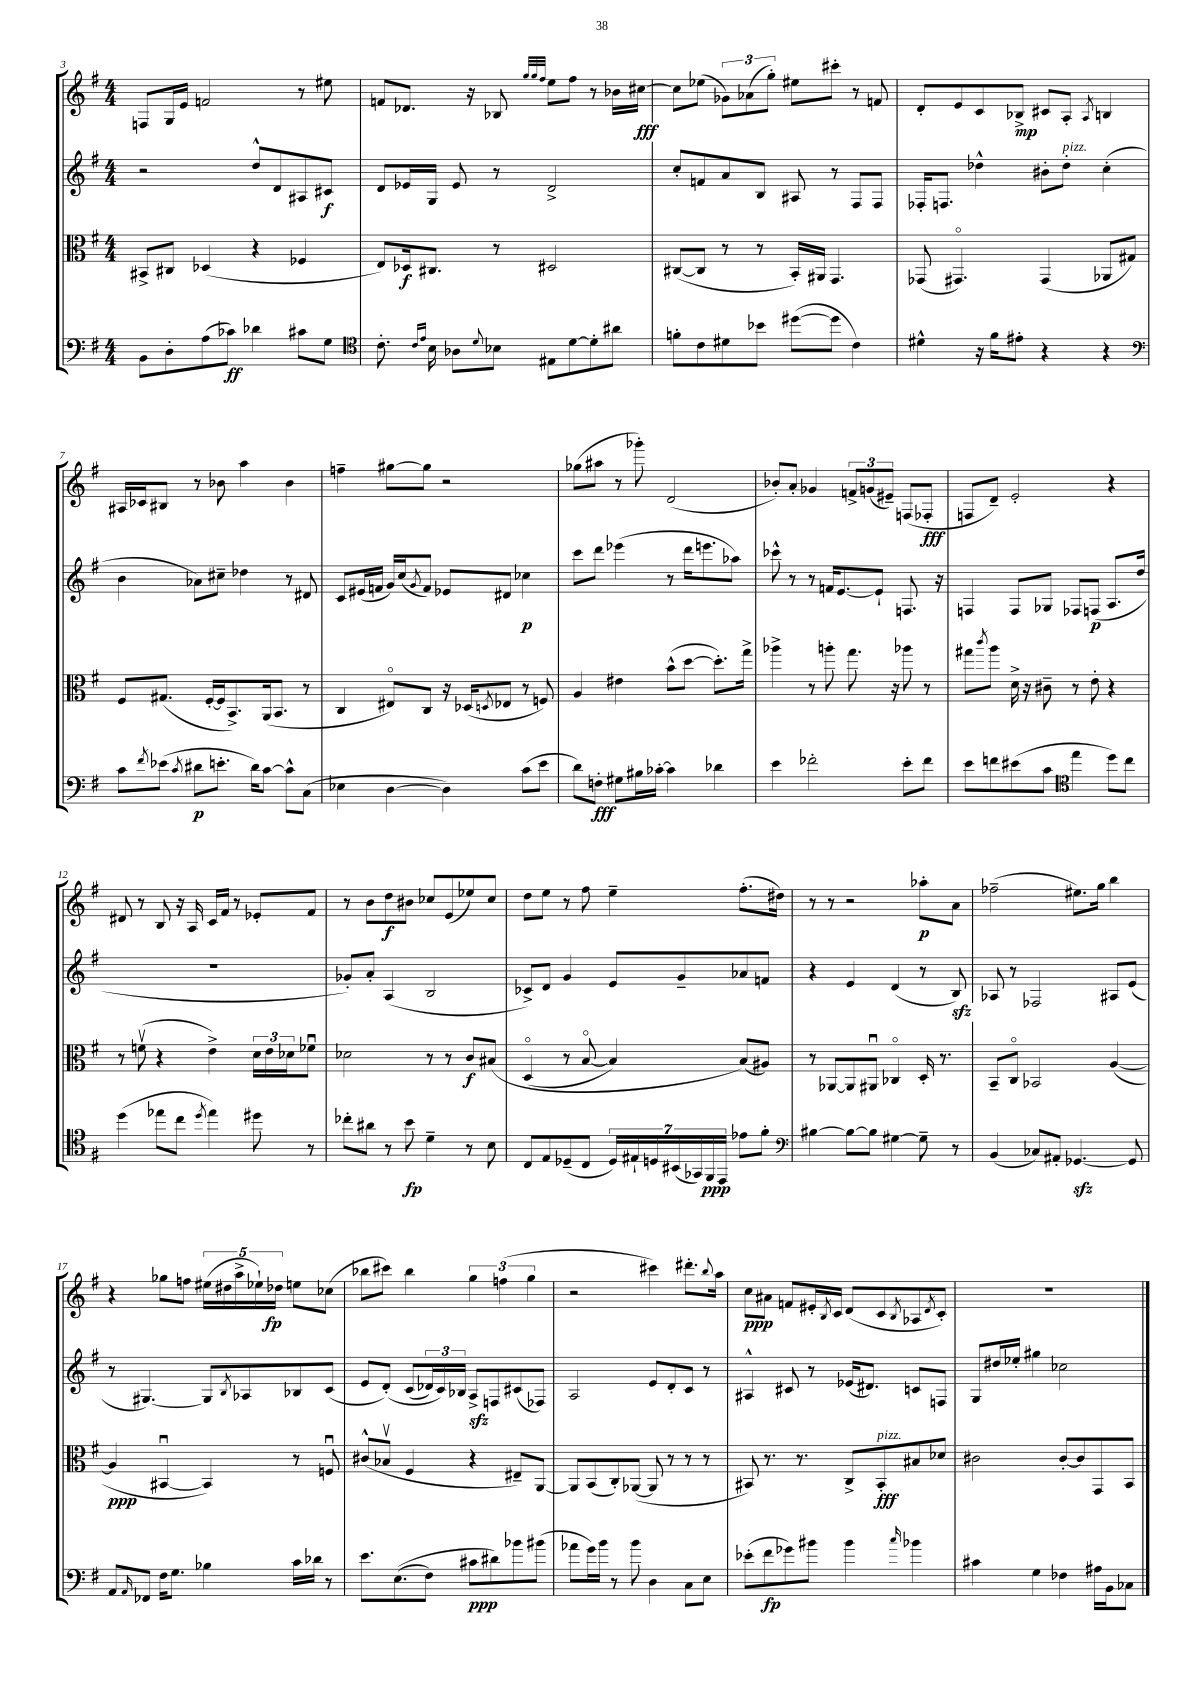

**kern	**dynam	**kern	**dynam	**kern	**dynam	**kern	**dynam
*part4	*part4	*part3	*part3	*part2	*part2	*part1	*part1
*staff4	*staff4	*staff3	*staff3	*staff2	*staff2	*staff1	*staff1
*clefF4	*	*clefC3	*	*clefG2	*	*clefG2	*
*k[f#]	*	*k[f#]	*	*k[f#]	*	*k[f#]	*
*M4/4	*	*M4/4	*	*M4/4	*	*M4/4	*
=3	=3	=3	=3	=3	=3	=3	=3
8BB\L	.	8BB#X^/L	.	2r	.	8Fn/L	.
8D'\	.	8C#X/J	.	.	.	16G/L	.
.	.	.	.	.	.	16e/JJ	.
(8A\	.	(4D-X/	.	.	.	2fn/	.
8c-X\J)	ff	.	.	.	.	.	.
4d-X\	.	4r	.	8dd^^/L	.	.	.
.	.	.	.	8d/	.	.	.
8c#X\L	.	4F-X/	.	8A#X/	.	8r	.
8G\J	.	.	.	8c#X/J	f	8ee#X\	.
=4	=4	=4	=4	=4	=4	=4	=4
*clefC4	*	*	*	*	*	*	*
8.c'\	.	8E/L)	.	8d/L	.	8fn/L	.
.	.	16D-X/k	f	16e-X/L	.	8.d-X/J	.
16qqc/LL	.	.	.	.	.	.	.
16qqe/JJ	.	.	.	.	.	.	.
16B\	.	8.C#X/J	.	16G/JJ	.	.	.
8A-X\L	.	.	.	8e-/	.	.	.
.	.	.	.	.	.	16r	.
8qqd/	.	.	.	.	.	.	.
8B-X\J	.	8r	.	8r	.	8B-X/	.
.	.	.	.	.	.	32qqgg/LLL	.
.	.	.	.	.	.	32qqgg/	.
.	.	.	.	.	.	32qqff#/JJJ	.
8E#X\L	.	2D#X/	.	2d^/	.	8ee\L	.
[8d\	.	.	.	.	.	8ff#\J	.
8d'\]	.	.	.	.	.	8r	.
8a#X\J	.	.	.	.	.	16b-X\LL	.
.	.	.	.	.	.	[16cc#X\JJ	fff
=5	=5	=5	=5	=5	=5	=5	=5
8fn'\L	.	([8C#X/L	.	8cc'/L	.	8cc#\L]	.
8c\	.	8C#/J]	.	8fn/	.	(8ee-X\J	.
8d#X\	.	8r	.	8a/	.	12g-X\L)	.
.	.	.	.	.	.	(12a-X\	.
8b-X\J	.	8r	.	8B/J	.	.	.
.	.	.	.	.	.	12gg'\J)	.
([8dd#X\L	.	16BB'/LL)	.	8A#X/	.	8ee#X\L	.
.	.	16AA#X/JJ	.	.	.	.	.
8dd#\J]	.	4.GG/	.	8r	.	8ccc#X'\J	.
4c\)	.	.	.	8F#/L	.	8r	.
.	.	.	.	8F#/J	.	8fn/	.
=6	=6	=6	=6	=6	=6	=6	=6
4d#X^^\	.	(8GG-X/	.	16F-X'/KL	.	8d'/L	.
.	.	.	.	8.Fn/J	.	.	.
.	.	4.GG#X/)	.	.	.	8e/	.
16r	.	.	.	4dd-X^^\	.	8c/	.
16f#\KL	.	.	.	.	.	.	.
8e#X'\J	.	.	.	.	.	8B-X^/J	mp
4r	.	(4GG#/	.	8b#X'\L	.	8c#X/L	.
!	!	!	!	!LO:TX:a:i:t=pizz.	!	!	!
.	.	.	.	8dd-'\J	.	8A'/J	.
.	.	.	.	.	.	8qA/	.
4r	.	8AA-X/L	.	(4cc'\	.	4Bn/	.
.	.	8G#X/J)	.	.	.	.	.
!!LO:LB:g=z
=7	=7	=7	=7	=7	=7	=7	=7
*clefF4	*	*	*	*	*	*	*
8c\L	.	8F#/L	.	4b\	.	16A#X/LL	.
.	.	.	.	.	.	16c-X/J	.
8qf#/	.	.	.	.	.	.	.
(8e-X\J	.	(8.G#X/J	.	.	.	8B#X/J	.
8qc/	.	.	.	.	.	.	.
8d#X\L	p	.	.	8a-X\L)	.	8r	.
.	.	[16F#'/LL	.	.	.	.	.
8.en'\J	.	16F#/J]	.	8cc#X~\J	.	8b-X\	.
.	.	8.BB^/)	.	.	.	.	.
.	.	.	.	4dd-X\	.	4aa\	.
16d#\KL)	.	.	.	.	.	.	.
[8c\J	.	(16AA/k	.	.	.	.	.
.	.	8.BB/J	.	.	.	.	.
8c^^\L]	.	.	.	8r	.	4b-\	.
(8C\J	.	8r	.	8d#X/	.	.	.
=8	=8	=8	=8	=8	=8	=8	=8
4E-X\	.	4C/	.	8c/L	.	4ffn~\	.
.	.	.	.	(16e#X/L	.	.	.
.	.	.	.	16fn/JJ	.	.	.
[4D\	.	8E#X/L)	.	16g/LL)	.	[8gg#X\L	.
.	.	.	.	(16cc/J	.	.	.
.	.	.	.	8qg/	.	.	.
.	.	8C/J	.	8f/J)	.	8gg#\J]	.
4D\])	.	16r	.	8e-X/L	.	2r	.
.	.	(16D-X/KL	.	.	.	.	.
.	.	8qDn/	.	.	.	.	.
.	.	8E-X/J	.	8d#X/J	.	.	.
(8c\L	.	8r	.	4cc-X\	p	.	.
8e\J	.	8Fn/)	.	.	.	.	.
=9	=9	=9	=9	=9	=9	=9	=9
8d\L)	.	4A/	.	8ccc\L	.	(8gg-X\L	.
8Fn'\J	fff	.	.	8ddd\J	.	8aa#X\J	.
8G#X\L	.	4e#X\	.	(4eee-X\	.	8r	.
16B#X\L	.	.	.	.	.	8ggg-X'\)	.
[16c-X'\JJ	.	.	.	.	.	.	.
4c-\]	.	(8b^^\L	.	8r	.	(2d/	.
.	.	[8dd\J	.	16ddd\KL	.	.	.
.	.	.	.	8.eeen\	.	.	.
4d-X\	.	8.dd'\L])	.	.	.	.	.
.	.	.	.	8aa-X\J)	.	.	.
.	.	16gg^\Jk	.	.	.	.	.
=10	=10	=10	=10	=10	=10	=10	=10
4e\	.	4aa-X^\	.	8ccc-X^^\	.	8b-X'/L)	.
.	.	.	.	8r	.	8a'/J	.
2f-X'\	.	8r	.	8r	.	4g-X/	.
.	.	8aan'\	.	16fn/KL	.	.	.
.	.	.	.	[8.e/	.	.	.
.	.	8.gg\	.	.	.	12fn^/L	.
.	.	.	.	.	.	(12gn/	.
.	.	.	.	8e`/J]	.	.	.
.	.	.	.	.	.	12e#X~/J)	.
.	.	16r	.	.	.	.	.
8e'\L	.	8aa-X\	.	8.Fn/	.	(8Fn/L	.
8f-\J	.	8r	.	.	.	8F-X'/J	fff
.	.	.	.	16r	.	.	.
=11	=11	=11	=11	=11	=11	=11	=11
8e\L	.	8gg#X\L	.	4Fn/	.	8Fn/L	.
.	.	8qccc/	.	.	.	.	.
8fn\	.	8aa\J	.	.	.	8d~/J)	.
(8e#X\	.	16d^\	.	8F/L	.	2e'/	.
.	.	16r	.	.	.	.	.
8c\J	.	8c#X~\	.	8G-X/J	.	.	.
*clefC4	*	*	*	*	*	*	*
4ee\	.	8r	.	8F-X/L	.	.	.
.	.	8e'\	.	(8Fn/J	p	.	.
8dd\L)	.	4r	.	8.A/L	.	4r	.
8cc\J	.	.	.	.	.	.	.
.	.	.	.	16dd/Jk	.	.	.
!!LO:LB:g=z
=12	=12	=12	=12	=12	=12	=12	=12
(4dd\	.	8r	.	1r	.	8d#X/	.
.	.	(8fnv\	.	.	.	8r	.
8ee-X\L	.	4r	.	.	.	8B/	.
8cc\J	.	.	.	.	.	16r	.
.	.	.	.	.	.	16A/	.
8qdd/	.	.	.	.	.	.	.
4ee-\)	.	4e^\)	.	.	.	16c/LL	.
.	.	.	.	.	.	16f#/JJ	.
.	.	.	.	.	.	8r	.
8dd#X\	.	24d\LL	.	.	.	8e-X'/L	.
.	.	24e\	.	.	.	.	.
.	.	24d-X\J	.	.	.	.	.
8r	.	8f-Xu\J	.	.	.	8f#/J	.
=13	=13	=13	=13	=13	=13	=13	=13
8cc-X'\L	.	2d-X\	.	8g-X'/L)	.	8r	.
8a#X\J	.	.	.	8a'/J	.	8b\L	.
8r	.	.	.	(4A/	.	8dd\	f
8b\	fp	.	.	.	.	8b#X\J	.
4d~\	.	8r	.	2B/	.	8cc-X/L	.
.	.	8r	.	.	.	(8e/	.
8r	.	8c/L	f	.	.	8ee-X/)	.
8B\	.	(8B#X/J	.	.	.	8cc-/J	.
=14	=14	=14	=14	=14	=14	=14	=14
8C/L	.	(4D/	.	8c-X^/L)	.	8dd\L	.
8E/	.	.	.	8d/J	.	8ee\J	.
(8D-X~/	.	8r	.	4g/	.	8r	.
8C/J	.	[8B/	.	.	.	8ff#\	.
28D-/LL)	.	4B/])	.	8e/L	.	4ee~\	.
28E#X`/	.	.	.	.	.	.	.
28Dn/	.	.	.	.	.	.	.
(28BB#X/	.	.	.	.	.	.	.
.	.	.	.	8g~/	.	.	.
28GG-X/)	.	.	.	.	.	.	.
28FF#/	ppp	.	.	.	.	.	.
28EE/JJ	.	.	.	.	.	.	.
8e-X\L	.	(8B/L)	.	8a-X/	.	(8.ff#'\L	.
8f#'\J	.	8A#X/J)	.	8fn/J	.	.	.
.	.	.	.	.	.	16dd#X\Jk)	.
=15	=15	=15	=15	=15	=15	=15	=15
*clefF4	*	*	*	*	*	*	*
[4B#X\	.	8r	.	4r	.	8r	.
.	.	[8AA-X/L	.	.	.	8r	.
8B#\L_	.	8AA-/]	.	4e/	.	2r	.
8B#\J]	.	8AA#Xu/J	.	.	.	.	.
[4G#X\	.	4C-X/	.	(4d/	.	.	.
8G#~\]	.	16D'/	.	8r	.	8aa-X'\L	p
.	.	8.r	.	.	.	.	.
8r	.	.	.	8Bzz/)	.	8a\J	.
=16	=16	=16	=16	=16	=16	=16	=16
(4BB/	.	8BB~/L	.	8A-X/	.	(2ff-X~\	.
.	.	8C/J	.	8r	.	.	.
8C-X/L)	.	2BB-X/	.	2F-X/	.	.	.
8AA#X'/J	.	.	.	.	.	.	.
[4.GG-Xzz/	.	.	.	.	.	8.ee#X\L)	.
.	.	.	.	.	.	16gg\Jk	.
.	.	([4A/	.	8A#X/L	.	4bb\	.
8GG-/]	.	.	.	(8e/J	.	.	.
!!LO:LB:g=z
=17	=17	=17	=17	=17	=17	=17	=17
8AA/L	.	4A/]	ppp	8r	.	4r	.
16qqAA/	.	.	.	.	.	.	.
8FF-X/J	.	.	.	[4.G#X/)	.	.	.
16F#\KL	.	[4BB#Xu/	.	.	.	8gg-X\L	.
8.G\J	.	.	.	.	.	.	.
.	.	.	.	.	.	8ffn\J	.
4B-X\	.	4BB#/])	.	8G#/L]	.	(20ee#X\LL	.
.	.	.	.	.	.	20dd#X\	.
.	.	.	.	.	.	20aa^\	.
.	.	.	.	8qB/	.	.	.
.	.	.	.	8A-X/	.	.	.
.	.	.	.	.	.	20ee-X`\)	.
.	.	.	.	.	.	20dd-X\JJ	fp
16c\LL	.	8r	.	8B-X/	.	8een\L	.
16d-X\JJ	.	.	.	.	.	.	.
8r	.	8Fnu/	.	(8c/J	.	(8cc-X\J	.
=18	=18	=18	=18	=18	=18	=18	=18
8.e\L	.	(8c#X^^/L	.	8e/L	.	8bb-X\L	.
.	.	8B-Xv/J	.	(8d'/J)	.	8ccc#X\J)	.
((8.E\	.	.	.	.	.	.	.
.	.	4F#/	.	(8c/L	.	4bb-\	.
8F#\J)	.	.	.	24d-X/L)	.	.	.
.	.	.	.	24c/)	.	.	.
.	.	.	.	24B-X/JJ	.	.	.
8c#X\L	ppp	4r	.	8Azz^/L	.	6gg\	.
8d#X\)	.	.	.	8Fn/	.	.	.
.	.	.	.	.	.	(6ffn\	.
8b-X\	.	8E#X~/L)	.	(8c#X/	.	.	.
.	.	.	.	.	.	6gg\	.
(8b#X\J	.	[8AA/J	.	8F-X/J)	.	.	.
=19	=19	=19	=19	=19	=19	=19	=19
8a-X\L	.	8AA/L]	.	2A/	.	2r	.
16g\L)	.	(8BB/	.	.	.	.	.
16b\JJ	.	.	.	.	.	.	.
8r	.	8C'/)	.	.	.	.	.
8b\	.	([8AA-X/J	.	.	.	.	.
4D\	.	8AA-/]	.	8e/L	.	4ccc#X\)	.
.	.	8r	.	8d'/	.	.	.
8C\L	.	8r	.	8c/J	.	8.ddd#X'\L	.
8E\J	.	8r	.	8r	.	.	.
.	.	.	.	.	.	8qqbb/	.
.	.	.	.	.	.	16aa\Jk	.
=20	=20	=20	=20	=20	=20	=20	=20
(8e-X'\L	.	8BB#X/)	.	4A#X^^/	.	8cc\L	ppp
8f#\	fp	8.r	.	.	.	8a#X\J	.
8g-X\)	.	.	.	8c#X/	.	8fn/L	.
.	.	8.r	.	.	.	.	.
8b#X\J	.	.	.	8r	.	16e#X'/L	.
.	.	.	.	.	.	8qB/	.
.	.	.	.	.	.	16c/JJ	.
4b#\	.	8C^/L	.	(16e-X/KL	.	(8d/L	.
.	.	.	.	8.d#X/J)	.	.	.
!	!	!LO:TX:a:i:t=pizz.	!	!	!	!	!
.	.	8BB#'/	fff	.	.	8c/	.
16qqcc/	.	.	.	.	.	8qB/	.
4b-X\	.	8B#X/	.	8cn/L	.	8A-X/	.
.	.	.	.	.	.	8qd/	.
.	.	8d-X/J	.	8Fn/J	.	8c'/J)	.
=21	=21	=21	=21	=21	=21	=21	=21
4c#X\	.	2c#X\	.	8G/L	.	1r	.
.	.	.	.	16dd#X/L	.	.	.
.	.	.	.	16ee-X'/JJ	.	.	.
4G\	.	.	.	4gg#X\	.	.	.
4F-X\	.	[8c#'/L	.	2cc-X\	.	.	.
.	.	8c#/]	.	.	.	.	.
16A#X\LL	.	8GG/	.	.	.	.	.
16BB\J	.	.	.	.	.	.	.
8C-X\J	.	8BB/J	.	.	.	.	.
==	==	==	==	==	==	==	==
*-	*-	*-	*-	*-	*-	*-	*-
